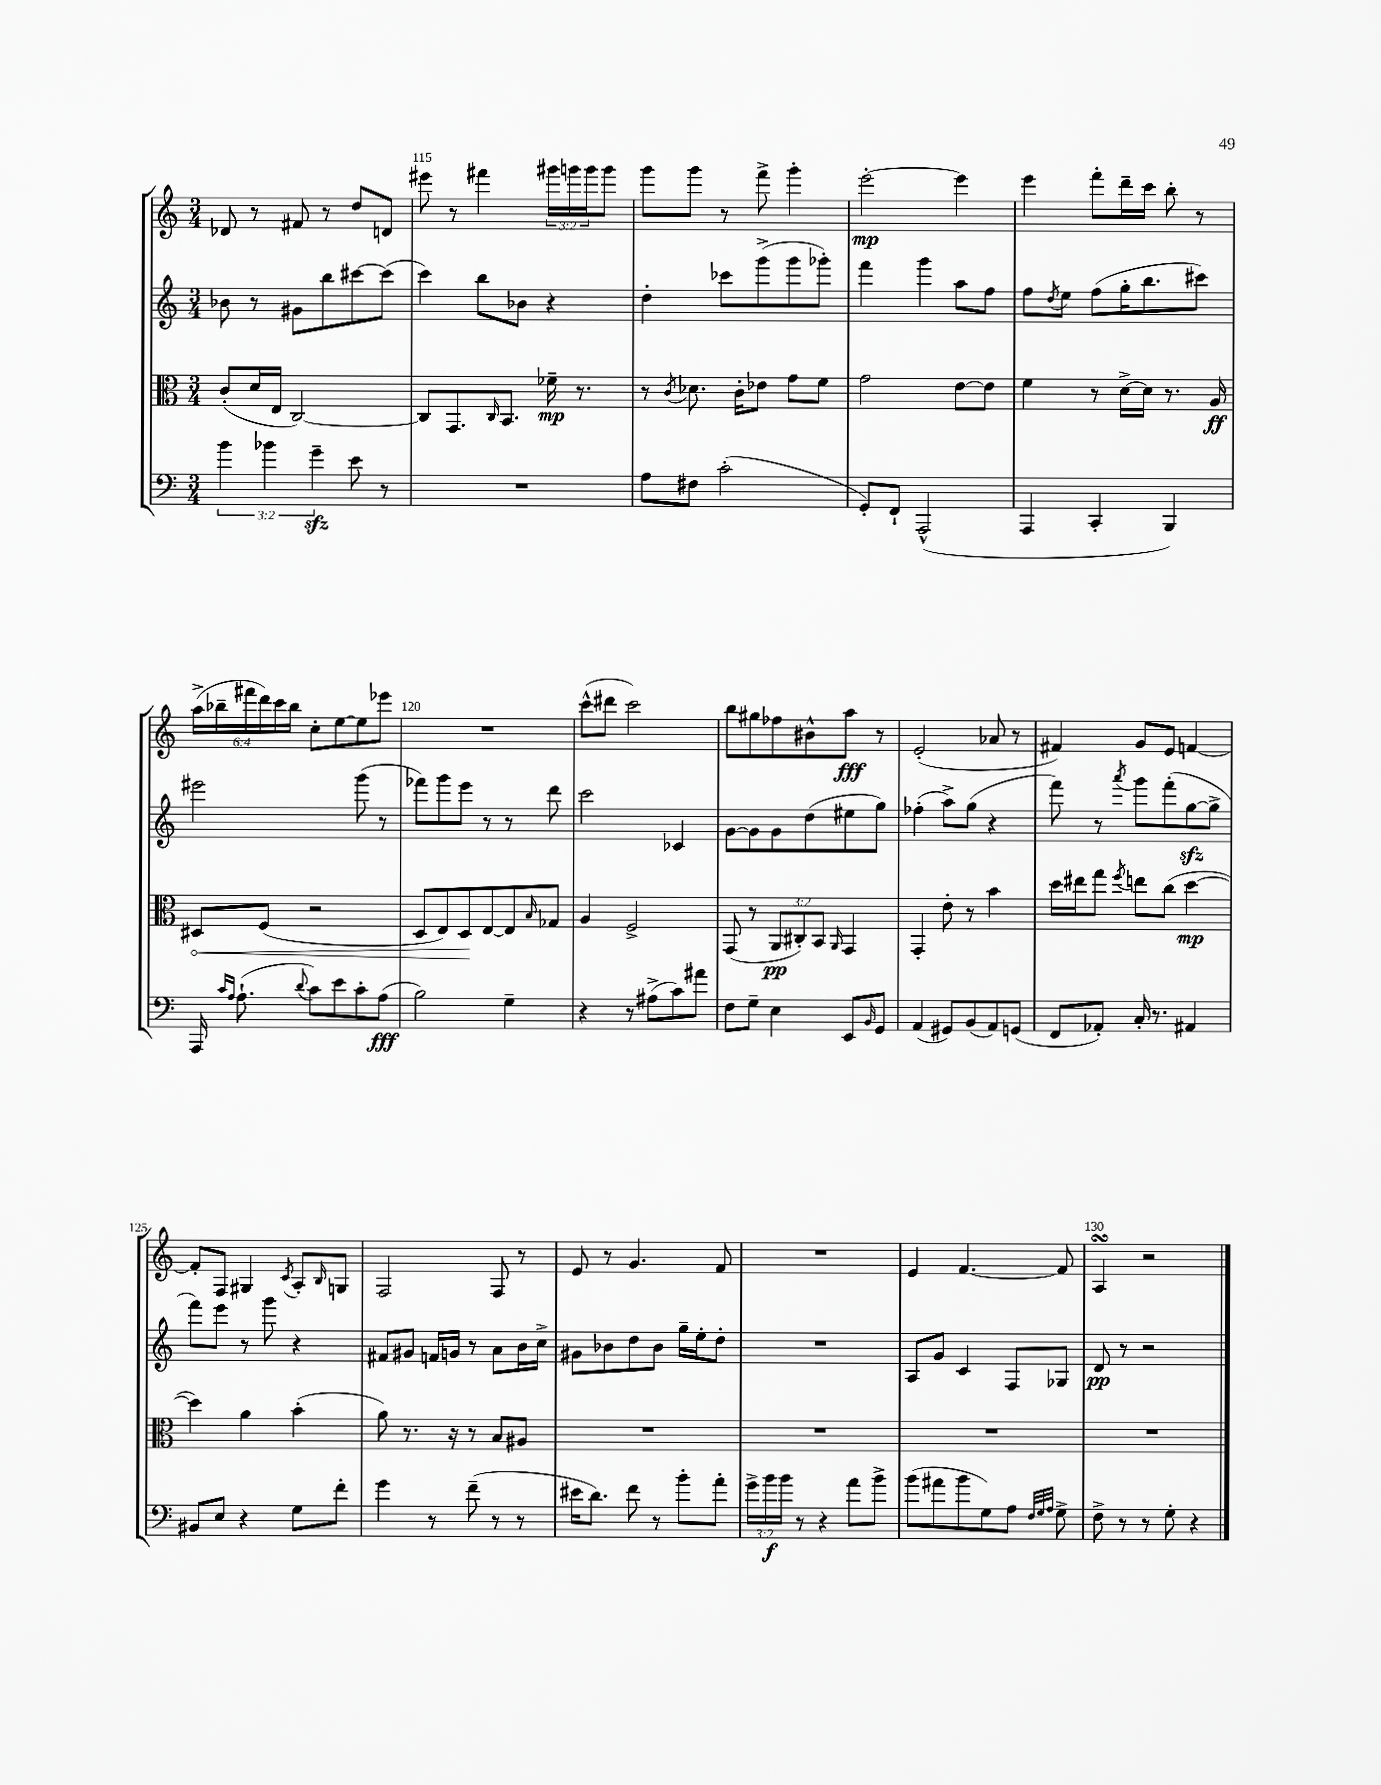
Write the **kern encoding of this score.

**kern	**kern	**kern	**kern
*staff4	*staff3	*staff2	*staff1
*clefF4	*clefC3	*clefG2	*clefG2
*k[]	*k[]	*k[]	*k[]
*M3/4	*M3/4	*M3/4	*M3/4
6b	(8c'	8b-	8d-
.	16d	8r	8r
6b-	.	.	.
.	16E	.	.
.	[2C)	8g#	8f#
6g~	.	.	.
.	.	8bb	8r
8e	.	[8ccc#	8dd
8r	.	(8ccc#]	8d
=	=	=	=
2.r	8C]	4ccc)	8eee#
.	8.GG	.	8r
.	.	8bb	4fff#
.	16qqC	.	.
.	8.BB	.	.
.	.	8b-	.
.	16f-~	4r	24ggg#
.	.	.	24ggg
.	8.r	.	.
.	.	.	24ggg
.	.	.	8ggg
=	=	=	=
8A	8r	4dd'	8ggg
.	8qc	.	.
8F#	8.d-	.	8ggg
(2c'	.	8ccc-	8r
.	16c'	.	.
.	8e-	(8ggg^	8fff^
.	8g	8ggg	4ggg'
.	8f	8ggg-')	.
=	=	=	=
8GG')	2g	4fff	[2eee'
8FF`	.	.	.
(2AAA^^	.	4ggg	.
.	[8e	8aa	4eee]
.	8e]	8ff	.
=	=	=	=
4AAA	4f	8ff	4eee
.	.	8qdd	.
.	.	8ee	.
4CC'	8r	(8ff	8fff'
.	[16d^	16gg'	16ddd~
.	16d]	8.bb	16ccc
4BBB)	8.r	.	8bb'
.	.	8ccc#)	8r
.	16A	.	.
=	=	=	=
16AAA	8D#	2eee#	(24aa^
.	.	.	24bb-~
16qqc	.	.	.
16qqA	.	.	.
(8.A`	.	.	.
.	.	.	24fff#
.	(8F	.	24ddd)
.	.	.	24ccc
.	.	.	24bb-
8qqd	.	.	.
8c)	2r	.	8cc'
8e	.	.	[8ee
8c'	.	(8ggg	8ee]
(8A	.	8r	8eee-
=	=	=	=
2B)	8D	8fff-)	2.r
.	8E)	8ggg	.
.	8D	8eee	.
.	[8E	8r	.
4G~	8E]	8r	.
.	16qqB	.	.
.	8G-	8ddd	.
=	=	=	=
4r	4A	2ccc	(8ccc^^
.	.	.	8ddd#
8r	2F^	.	2ccc)
(8A#^	.	.	.
8c)	.	4c-	.
8a#	.	.	.
=	=	=	=
8F	(8GG	[8g	8bb
8G~	8r	8g]	8gg#
4E	12AA	8g	8ff-
.	12C#')	.	.
.	.	(8dd	8b#^^
.	12BB	.	.
.	16qqAA	.	.
8EE	4GG	8ee#	8aa
16qqBB	.	.	.
8GG	.	8gg)	8r
=	=	=	=
(4AA	4GG'	(4ff-'	(2e'
8GG#)	8e'	8aa^)	.
(8BB	8r	(8gg	.
8AA)	4b	4r	8a-
(8GG	.	.	8r
=	=	=	=
8FF	16dd	8fff)	4f#)
.	16ee#	.	.
8AA-')	8gg	8r	.
.	8qff	8qaaa	.
16C'	8ee	8ggg	8g
8.r	.	.	.
.	(8cc	(8fff'	8e
4AA#	[4dd	[8gg	[4f
.	.	8gg^]	.
=	=	=	=
8BB#	4dd])	8fff)	8f']
8E	.	8eee	8F
4r	4a	8r	4G#
.	.	8ggg	.
.	.	.	8qc
8G	(4b'	4r	8A'
.	.	.	16qqB
8f'	.	.	8G
=	=	=	=
4g	8a)	8f#	2F
.	8.r	8g#	.
8r	.	16f	.
.	16r	16g	.
(8f~	8r	8r	.
8r	8B	8a	8F
8r	8A#	16b	8r
.	.	16cc^	.
=	=	=	=
16e#	2.r	8g#	8e
8.d)	.	.	.
.	.	8b-	8r
8f	.	8dd	4.g
8r	.	8b-	.
8b'	.	16gg~	.
.	.	16ee'	.
8a'	.	8dd'	8f
=	=	=	=
24g^	2.r	2.r	2.r
24b	.	.	.
24b	.	.	.
8r	.	.	.
4r	.	.	.
8a	.	.	.
8b^	.	.	.
=	=	=	=
(8b	2.r	8A	4e
8a#	.	8g	.
8b	.	4c	[4.f
8G)	.	.	.
8A	.	8F	.
32qqF	.	.	.
32qqG	.	.	.
32qqA	.	.	.
8G^	.	8G-	8f]
=	=	=	=
8F^	2.r	8d	4A
8r	.	8r	.
8r	.	2r	2r
8G'	.	.	.
4r	.	.	.
==	==	==	==
*-	*-	*-	*-
